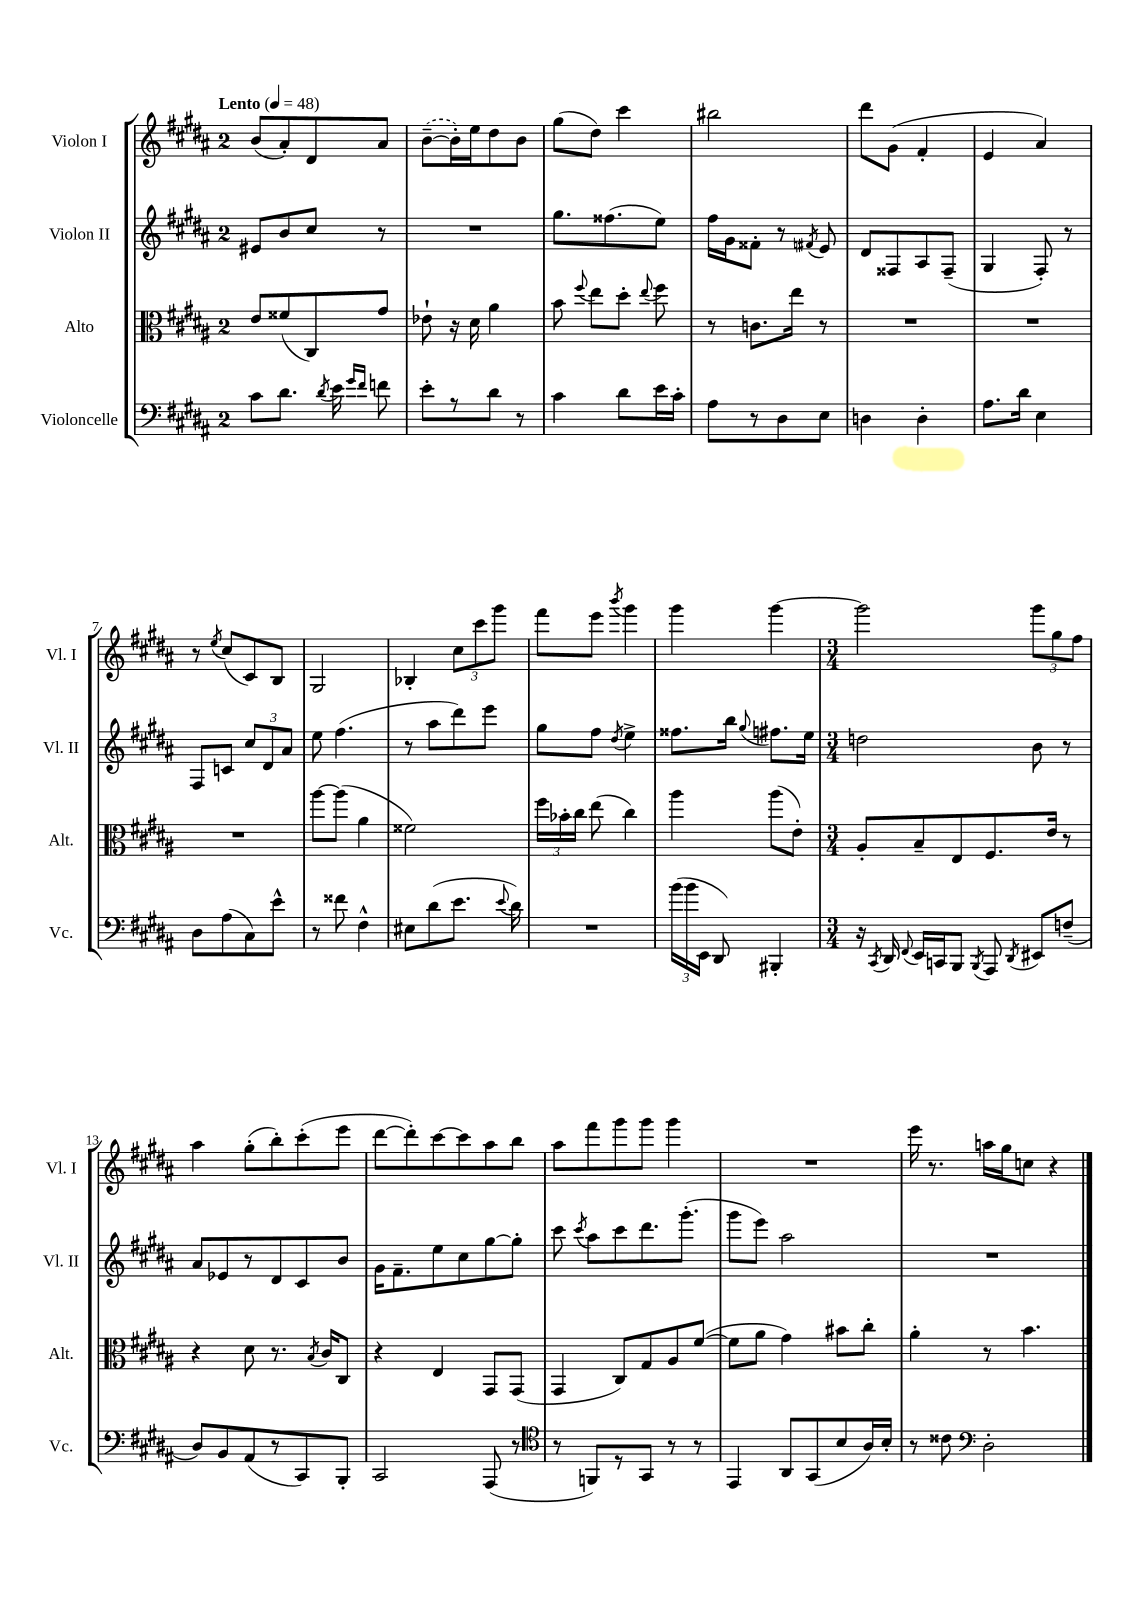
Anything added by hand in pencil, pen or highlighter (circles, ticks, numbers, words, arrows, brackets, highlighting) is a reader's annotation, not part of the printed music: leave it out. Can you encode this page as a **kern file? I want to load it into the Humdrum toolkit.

**kern	**kern	**kern	**kern
*staff4	*staff3	*staff2	*staff1
*clefF4	*clefC3	*clefG2	*clefG2
*k[f#c#g#d#a#]	*k[f#c#g#d#a#]	*k[f#c#g#d#a#]	*k[f#c#g#d#a#]
*M2/4	*M2/4	*M2/4	*M2/4
*MM48	*MM48	*MM48	*MM48
8c#	8e	8e#	(8b
8.d#	(8f##	8b	8a#')
.	8C#)	8cc#	8d#
8qd#	.	.	.
16e	.	.	.
16qqg#	.	.	.
16qqf#	.	.	.
8f	8g#	8r	8a#
=	=	=	=
8e'	8e-`	2r	([8b~
8r	16r	.	16b'])
.	16d#	.	16ee
8d#	4a#	.	8dd#
8r	.	.	8b
=	=	=	=
4c#	8b	8.gg#	(8gg#
.	8qqff#	.	.
.	8ee	.	8dd#)
.	.	(8.ff##	.
8d#	8dd#'	.	4ccc#
.	8qqee	.	.
16e	8ff#	8ee)	.
16c#'	.	.	.
=	=	=	=
8A#	8r	16ff#	2bb#
.	.	16g#	.
8r	8.c	8f##'	.
8D#	.	8r	.
.	16ee	.	.
.	.	8qf#	.
8E	8r	8e	.
=	=	=	=
4D	2r	8d#	8ddd#
.	.	8F##	(8g#
4D'	.	8A#	4f#'
.	.	(8F##~	.
=	=	=	=
8.A#	2r	4G#	4e
16d#	.	.	.
4E	.	8F#')	4a#)
.	.	8r	.
=	=	=	=
8D#	2r	8F#	8r
.	.	.	8qee
(8A#	.	8c	(8cc#
8C#)	.	12cc#	8c#)
.	.	12d#	.
8e^^	.	.	8B
.	.	12a#	.
=	=	=	=
8r	[8aa#	8ee	2G#
8f##	(8aa#]	(4.ff#	.
4F#^^	4a#	.	.
=	=	=	=
8E#	2f##)	8r	4B-'
(8d#	.	8aa#	.
8.e	.	8ddd#)	12cc#
.	.	.	12ccc#
.	.	8eee	.
.	.	.	12ggg#
8qqe	.	.	.
16d#)	.	.	.
=	=	=	=
2r	24ff#	8gg#	8fff#
.	24b-'	.	.
.	24cc#	.	.
.	(8ee	8ff#	8eee
.	.	8qdd#	8qbbb
.	4cc#)	4ee^	4ggg#
=	=	=	=
(24b	4aa#	8.ff##	4ggg#
24b	.	.	.
24EE	.	.	.
8DD#)	.	.	.
.	.	16bb	.
.	.	8qqgg#	.
4BBB#'	(8aa#	8.ff#	[4ggg#
.	8e')	.	.
.	.	16ee	.
=	=	=	=
*M3/4	*M3/4	*M3/4	*M3/4
16r	8A#'	2dd	2ggg#]
8qCC#	.	.	.
16DD#	.	.	.
8qqFF#	.	.	.
16EE	8B~	.	.
16CC	.	.	.
8BBB	8E	.	.
8qBBB	.	.	.
8AAA#	8.F#	.	.
8qDD#	.	.	.
8EE#	.	8b	12ggg#
.	16e	.	.
.	.	.	12gg#
(8F~	8r	8r	.
.	.	.	12ff#
=	=	=	=
8D#)	4r	8a#	4aa#
8BB	.	8e-	.
(8AA#	8d#	8r	(8gg#'
8r	8.r	8d#	8bb')
8CC#)	.	8c#	(8ccc#'
.	8qB	.	.
.	16c#	.	.
8BBB'	8C#	8b	8eee
=	=	=	=
2CC#	4r	16g#	[8ddd#
.	.	8.f#~	.
.	.	.	8ddd#'])
.	4E	8ee	[8ccc#
.	.	8cc#	8ccc#]
(8AAA#	8GG#	[8gg#	8aa#
8r	(8GG#	8gg#']	8bb
=	=	=	=
*clefC4	*	*	*
8r	4GG#	8ccc#	8aa#
.	.	8qccc#	.
8FF)	.	8aa#	8fff#
8r	8C#)	8ccc#	8ggg#
8GG#	8G#	8.ddd#	8ggg#
8r	8A#	.	4ggg#
.	.	(8.ggg#'	.
8r	([8f#	.	.
=	=	=	=
4EE	8f#]	8ggg#	2.r
.	8a#	8eee)	.
8AA#	4g#)	2aa#	.
(8GG#	.	.	.
8B	8b#	.	.
16A#)	8cc#'	.	.
16B'	.	.	.
=	=	=	=
8r	4a#'	2.r	16eee
.	.	.	8.r
8c##	.	.	.
*clefF4	*	*	*
2D#'	8r	.	16aa
.	.	.	16gg#
.	4.b	.	8cc
.	.	.	4r
==	==	==	==
*-	*-	*-	*-
